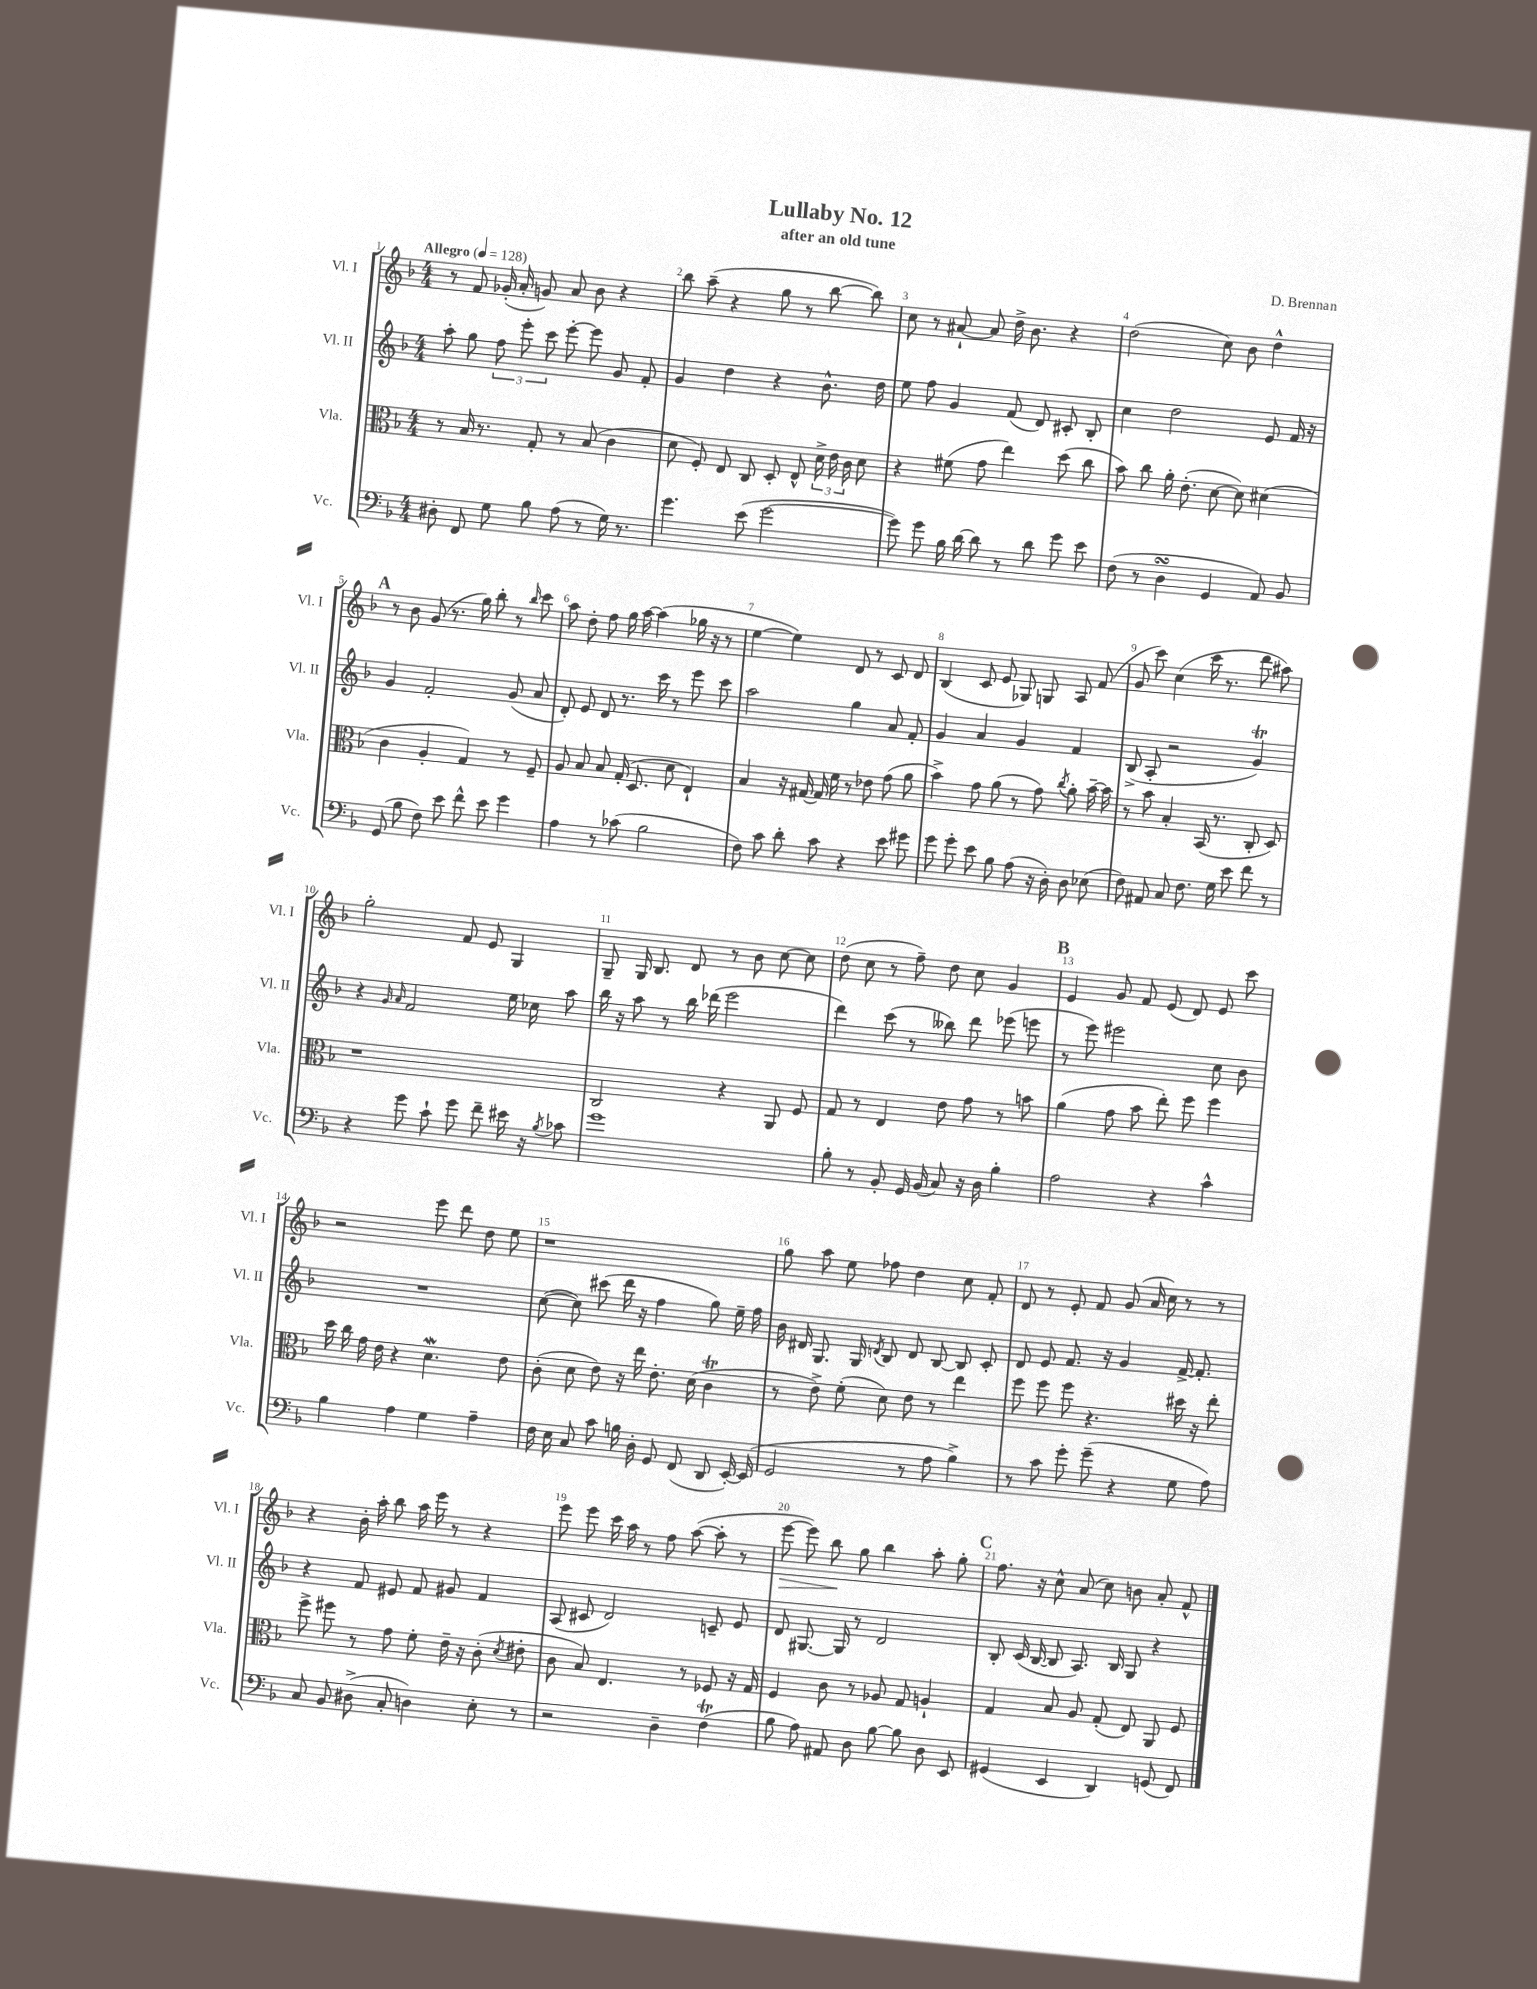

**kern	**kern	**kern	**kern
*staff4	*staff3	*staff2	*staff1
*clefF4	*clefC3	*clefG2	*clefG2
*k[b-]	*k[b-]	*k[b-]	*k[b-]
*M4/4	*M4/4	*M4/4	*M4/4
*MM128	*MM128	*MM128	*MM128
8D#'	8r	8aa'	8r
8FF	16B-	8gg	8f
.	8.r	.	.
8G	.	12ff	(16g-'
.	.	.	16a'
.	.	12eee'	.
8B-	8G'	.	8g)
.	.	12ccc	.
(8A	8r	[8eee'	8a
8r	(8B-	8eee]	8b-
16G)	4c	8g	4r
8.r	.	.	.
.	.	8f'	.
=	=	=	=
4.g	8d	4g	8bb-
.	8F')	.	(8aa~
.	8E	4dd	4r
(8e	8C	.	.
[2g	8D'	4r	8gg
.	8E^^	.	8r
.	24d^	8.b-^^	[8bb-
.	24e	.	.
.	24c	.	.
.	8d	.	8bb-])
.	.	16dd	.
=	=	=	=
8g])	4r	8ee	8cc
8g	.	8ff	8r
16B-	(8f#	4g	[8a#`
[16d	.	.	.
8d]	8g	.	8a#]
8r	4ee)	(8f	16dd^
.	.	.	8.b-
8d	.	8d)	.
8g	(8dd	8c#'	4r
8e	8cc	8B-'	.
=	=	=	=
(8F	8b-)	4cc	(2dd
8r	8cc	.	.
4D	16a'	2dd	.
.	(8.e'	.	.
4GG	[8d	.	8cc)
.	8d])	.	8b-
8AA)	(4d#	8e	4dd^^
8BB-	.	16f	.
.	.	16r	.
=	=	=	=
(8GG	4c	4g	8r
8B-	.	.	8b-
8F)	4A'	2f'	(8g
8e	.	.	8.r
8f^^	4G)	.	.
.	.	.	16gg)
8e	.	.	8bb-'
4g	8r	(8g	8r
.	.	.	16qqbb-
.	8F~	8a	8ccc
=	=	=	=
4A	8A	8d')	8aa
.	8B-	8e	8dd'
8r	8B-	8d	8ff
(8c-	(16G'	8.r	16gg
.	8.D	.	[16aa
2B-	.	.	(4aa]
.	.	16ccc	.
.	8d	8r	.
.	4E`)	8eee	16gg-
.	.	.	16r
.	.	8ccc	8r
=	=	=	=
8F)	4B-	2aa	[4ee
8c	.	.	.
8d'	16r	.	4ee])
.	[16G#	.	.
8c	16G#]	.	.
.	16f	.	.
4r	8r	4gg	8d
.	8e-	.	8r
8e	(8g	8a	8c
8g#	8a	8f'	8d
=	=	=	=
8g	4b-^)	4g	(4B-
8g'	.	.	.
8e	8g	4a	8c
8B-	(8a	.	8e
(8A	8r	4g	8G-)
16r	8g)	.	8G
16D')	.	.	.
.	8qcc	.	.
8D	8a'	4f	8A
(8E-	[16b-~	.	(8f
.	16b-]	.	.
=	=	=	=
8F)	8r	(8B-^	8g
8AA#	8b-	8A'	8ccc)
8C	4B-'	2r	(4cc
8.F	.	.	.
.	(16BB-	.	16ccc
16G	8.r	.	8.r
8e	.	.	.
8f	8C'	4g)	8ddd
8r	8D)	.	8aa#)
=	=	=	=
4r	1r	4r	2gg'
.	.	16qqg	.
.	.	16qqa	.
8g	.	2f	.
8c`	.	.	.
8g	.	.	8f
8f~	.	.	8e
16e#	.	16ee	4G
16r	.	16cc-	.
8qB-	.	.	.
8c-	.	8aa	.
=	=	=	=
1g	2C	16bb-	8G~
.	.	16r	.
.	.	8aa	16G
.	.	.	8.B-
.	.	8r	.
.	.	16bb-	8d
.	.	(16ddd-	.
.	4r	2eee	8r
.	.	.	8b-
.	8AA	.	[8cc
.	8F	.	8cc]
=	=	=	=
8B-'	8G	4ddd)	(8dd
8r	8r	.	8cc
8BB-'	4E	(8ccc	8r
16GG	.	8r	8ff~)
(16BB-	.	.	.
8C)	8e	8bb--)	8dd
16r	8g	8ddd	8cc
16D	.	.	.
4B-'	8r	(8eee-	4g
.	8b	8eee	.
=	=	=	=
2A	(4a	8r	4e
.	.	8eee)	.
.	8g	2eee#	8g
.	8b-	.	8f
4r	8ee')	.	(8e
.	8ff	.	8d)
4c^^	4ff	8cc	8e
.	.	8b-	8ccc
=	=	=	=
4B-	16dd	1r	2r
.	16cc	.	.
.	16g	.	.
.	16e	.	.
4A	4r	.	.
4G	4.d	.	8eee
.	.	.	8ddd
4A~	.	.	8dd
.	8e	.	8ee
=	=	=	=
16F	(8c'	([8cc	1r
16E	.	.	.
8C	8d	8cc])	.
8c	8e)	(8ccc#	.
16B	16r	16ddd	.
16D'	16ee	16r	.
8GG	8.e'	4ff	.
(8FF	.	.	.
.	(16d	.	.
8DD	4c	8gg)	.
[16EE')	.	16ee~	.
(16EE]	.	16ff	.
=	=	=	=
2GG	8r	16b-	8gg
.	.	16d#	.
.	8e^)	8.G	8aa
.	(8f'	.	8ee
.	.	16G	.
.	.	8qd	.
.	8d)	8B-	8ff-
8r	8e	8d	4dd
8A	8r	[8B-	.
4B-^)	4ee	8B-]	8cc
.	.	8c'	8f'
=	=	=	=
8r	8ff	8d	8d
8c	8ff	8e	8r
8g'	8ff	8.f	8e'
(8g~	4.r	.	8f
.	.	16r	.
4r	.	4g	(8g
.	.	.	16a
.	.	.	16cc)
8G	16dd#	[16f^	8r
.	16r	8.f']	.
8A)	8ee'	.	8r
=	=	=	=
8C	8ff^	4r	4r
8BB-	8ff#	.	.
(8D#^	8r	8f	16b-'
.	.	.	16aa'
8C'	8g	8e#	8bb-
4D)	8f'	8f	16aa
.	.	.	16eee
.	16e~	8g#	8r
.	16r	.	.
8E'	(8c'	4f	4r
.	8qd	.	.
8r	8e#'	.	.
=	=	=	=
2r	8c	(8A	8eee
.	8B-)	8c#	8eee
.	4.E	2d)	16ccc
.	.	.	16aa
.	.	.	8r
4D~	.	.	8ff
.	8r	.	([8aa
(4F	8F-	8c~	8aa']
.	16r	8e	8r
.	16G	.	.
=	=	=	=
8B-	4F	8d	[8eee
8A)	.	[8.G#	8eee])
8AA#	8c	.	8bb-
.	.	16G#]	.
8D	8r	8r	8gg
[8B-	8A-	2d	4bb-
8B-]	8G	.	.
8D	4A`	.	8aa'
8EE	.	.	8gg'
=	=	=	=
(4GG#	4G	8B-'	8.ff
.	.	(16c	.
.	.	[16B-	16r
4EE	8B-	8B-]	8cc^^
.	8A	8.A)	(8a
4DD)	(8G'	.	8cc)
.	.	16B-	.
.	8E)	8G	8b
(8GG	8AA	4r	8a'
8FF)	8F	.	8f^^
==	==	==	==
*-	*-	*-	*-
